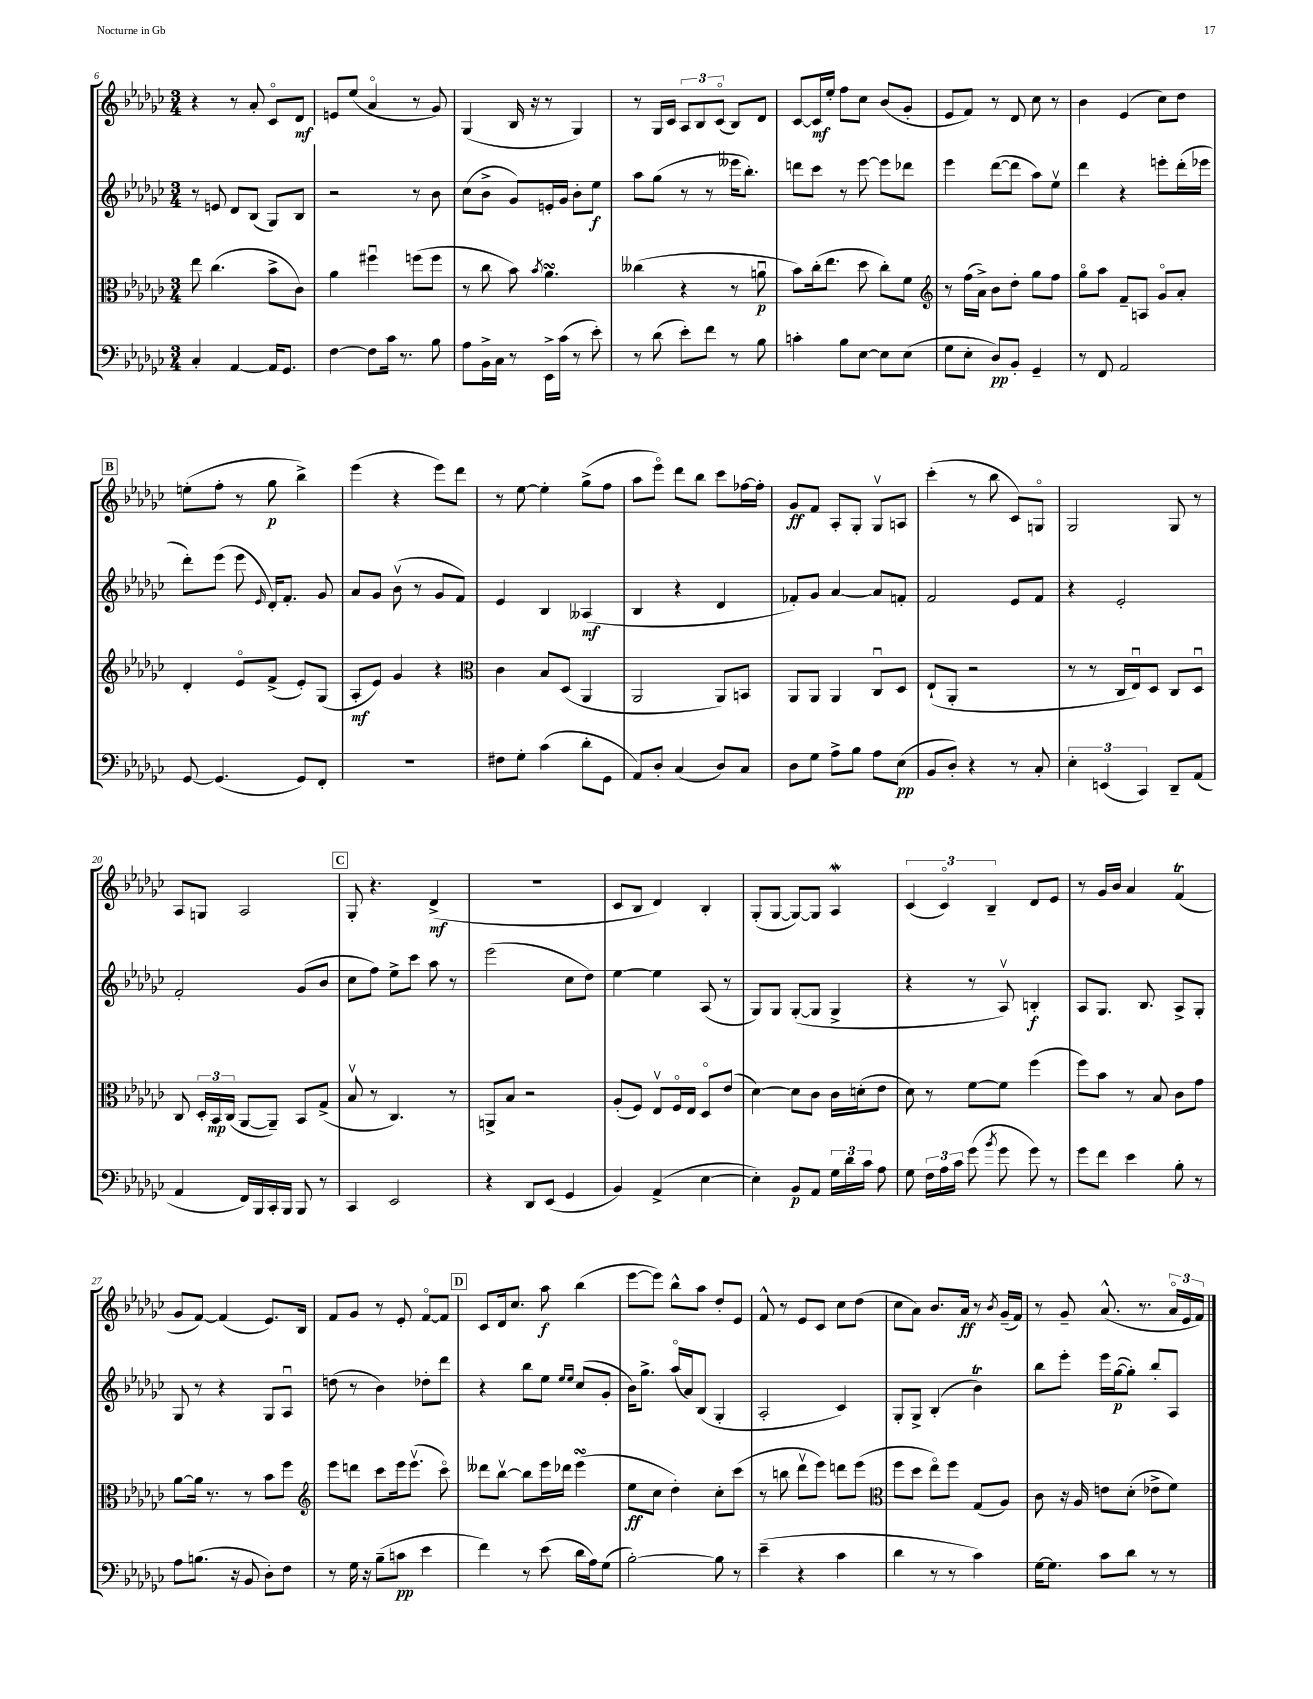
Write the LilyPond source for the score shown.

<<
\new StaffGroup <<
\new Staff = "s0" {
    \clef treble \key ges \major \numericTimeSignature \time 3/4
    \autoBeamOff r4 r8 aes'8-. ces'8[\flageolet des'8]\mf |
    e'8[ ees''8]( aes'4\flageolet r8 ges'8) |
    ges4( bes16 r16 r8 ges4) |
    r8 ges16[ ces'16] \tuplet 3/2 { aes8[ bes8 ces'8]\flageolet( } bes8[) des'8] |
    ces'8[~ ces'16\mf ees''16]-. f''8[ ces''8] bes'8[( ges'8]-. |
    ees'8[ f'8]) r8 des'8 ces''8 r8 |
    bes'4 ees'4( ces''8[) des''8] |
    \mark \markup { \box "B" } e''8[-.( f''8]-. r8 ges''8\p bes''4->) |
    ees'''4( r4 ees'''8[) des'''8] |
    r8 ees''8~ ees''4-. ges''8[->( f''8] |
    aes''8[ ees'''8]\flageolet) des'''8[ bes''8] ces'''8[ fes''16~ fes''16]-. |
    ges'8[\ff f'8] aes8[-. ges8]-. ges8[\upbow a8] |
    ces'''4-.( r8 bes''8 ces'8[) g8]\flageolet |
    ges2 ges8 r8 |
    aes8[ g8] aes2 |
    \mark \markup { \box "C" } ges8-. r4. des'4->\mf( |
    R2. |
    ces'8[ bes8] des'4) bes4-. |
    ges8[-.( ges8]~ ges8[~) ges8] aes4\mordent |
    \tuplet 3/2 { ces'4( ces'4\flageolet) bes4-- } des'8[ ees'8] |
    r8 ges'16[ bes'16] aes'4 f'4\trill( |
    ges'8[ f'8]~) f'4( ees'8.[) bes16] |
    f'8[ ges'8] r8 ees'8-. f'8[~\flageolet f'8] |
    \mark \markup { \box "D" } ces'8[ des'16 ces''8.] aes''8\f bes''4( |
    ees'''8[~ ees'''8]) bes''8[-^ aes''8] des''8[-. ees'8] |
    f'8-^ r8 ees'8[ ces'8] ces''8[ des''8]( |
    ces''8[ aes'8]) bes'8.[ aes'16]\ff r8 \acciaccatura { bes'8 } ges'16[--( f'16]) |
    r8 ges'8-- aes'8.-^( r8. \tuplet 3/2 { aes'16[\flageolet ees'16 f'16]) } \bar "|." |
}
\new Staff = "s1" {
    \clef treble \key ges \major \numericTimeSignature \time 3/4
    \autoBeamOff r8 e'8 des'8[ bes8]( ges8[) bes8] |
    r2 r8 bes'8 |
    ces''8[( bes'8]-> ges'8[) e'16-. ges'16] bes'8[-. ees''8]\f |
    aes''8[ ges''8]( r8 r8 eeses'''16[ bes''8.]-.) |
    d'''8[ ces'''8] r8 ees'''8~ ees'''8[ des'''8] |
    ees'''4 des'''8[~( des'''8] aes''8[) ees''8]\upbow |
    des'''4 r4 e'''8[-. des'''16-.( ees'''16] |
    \mark \markup { \box "B" } des'''8[-.) ees'''8]( ees'''8 \grace { ees'16 } des'16[-.) f'8.]-. ges'8 |
    aes'8[ ges'8] bes'8\upbow( r8 ges'8[ f'8]) |
    ees'4 bes4 aeses4\mf( |
    bes4 r4 des'4 |
    fes'8[-.) ges'8] aes'4~ aes'8[ f'8]-. |
    f'2 ees'8[ f'8] |
    r4 ees'2-. |
    f'2-. ges'8[( bes'8] |
    \mark \markup { \box "C" } ces''8[ f''8]) ees''8[-> ces'''8] aes''8 r8 |
    ees'''2( ces''8[ des''8]) |
    ees''4~ ees''4 aes8( r8 |
    ges8[) ges8] ges8[~-.( ges8] ges4-> |
    r4 r8 aes8\upbow) b4-.\f |
    aes8[ ges8.] bes8. aes8[-> ges8]-. |
    ges8 r8 r4 ges8[ aes8]\downbow |
    d''8( r8 bes'4) des''8[-. des'''8] |
    \mark \markup { \box "D" } r4 bes''8[ ees''8] \grace { ees''16[ ees''16] } ces''8[( ges'8]-. |
    bes'16[) ges''8.]-> aes''16[\flageolet( aes'16) bes8]( ges4-. |
    aes2-. ces'4) |
    ges8[-. ges8]-> bes4-.( bes'4\trill) |
    bes''8[ ees'''8]-. ees'''16[ ges''16~\p( ges''8]-.) bes''8[-. aes8] \bar "|." |
}
\new Staff = "s2" {
    \clef alto \key ges \major \numericTimeSignature \time 3/4
    \autoBeamOff ees''8 ces''4.( bes'8[-> ces'8]) |
    aes'4 fis''4\downbow f''8[( f''8] |
    r8 ces''8 bes'8) \acciaccatura { bes'8 } aes'4.\turn |
    ceses''4( r4 r8 a'8\downbow\p |
    bes'8[) ces''16-.( ees''8.] des''8 ces''8[-.) f'8] |
    \clef treble r8 f''16[( aes'16]->) bes'8[ des''8]-. ges''8[ f''8] |
    ges''8[\flageolet aes''8] f'8[-- a8] ges'8[\flageolet aes'8]-. |
    \mark \markup { \box "B" } des'4-. ees'8[\flageolet f'8]->( ees'8[-.) ges8]( |
    aes8[-.\mf ees'8]) ges'4 r4 |
    \clef alto ces'4 bes8[ des8]( aes,4 |
    aes,2 aes,8[) b,8] |
    aes,8[ aes,8] aes,4 ces8[\downbow des8] |
    ees8[-!( aes,8]-. r2 |
    r8 r8 ces16[ ees16\downbow) des8] ces8[ des8]\downbow |
    ces8 \tuplet 3/2 { des16[-. bes,16\mp ces16]( } aes,8[~ aes,8]--) bes,8[ ges8]->( |
    \mark \markup { \box "C" } bes8\upbow r8 ces4.) r8 |
    a,8[-> bes8] r2 |
    aes8[-.( f8]) ees8[\upbow f16\flageolet ees16] des8[\flageolet ees'8]( |
    des'4~) des'8[ ces'8] ces'16[ d'16-.( ees'8] |
    des'8) r8 f'8[~ f'8] f''4( |
    f''8[) bes'8] r8 bes8 ces'8[ ges'8] |
    aes'8[~ aes'16] r8. r8 bes'8[ f''8] |
    \clef treble ees'''8[ d'''8] ces'''8[ ees'''16 ees'''8.]\upbow( ces'''8\flageolet) |
    \mark \markup { \box "D" } deses'''8[ bes''8]~\upbow bes''8[ ees'''16 des'''16] ees'''4\turn( |
    ees''8[\ff ces''8] des''4-.) ces''8[-. ces'''8]( |
    r8 b''8 des'''8[\upbow ees'''8]) d'''8[ ees'''8]( |
    \clef alto f''8[ des''8] ees''8[\flageolet) f''8] ges8[( aes8]) |
    ces'8 r16 aes16 e'8[ des'8]-.( ees'8[-> f'8]) \bar "|." |
}
\new Staff = "s3" {
    \clef bass \key ges \major \numericTimeSignature \time 3/4
    \autoBeamOff ces4-. aes,4~ aes,16[ ges,8.] |
    f4~ f8[ ces'16] r8. bes8 |
    aes8[ bes,16-> ces16] r8 ees,16[-> ces'16]( r8 ees'8-.) |
    r8 des'8( ees'8[-.) f'8] r8 bes8 |
    c'4-. bes8[ ees8]~ ees8[ ees8]( |
    ges8[ ees8]-. des8[\pp) bes,8]-. ges,4-- |
    r8 f,8 aes,2 |
    \mark \markup { \box "B" } ges,8~ ges,4.( ges,8[) f,8]-. |
    R2. |
    fis8[ ges8]-. ces'4( des'8[-. ges,8] |
    aes,8[) des8]-. ces4( des8[) ces8] |
    des8[ ges8] aes8[-> bes8] aes8[ ees8]\pp( |
    bes,8[ des8]-.) r4 r8 ces8-. |
    \tuplet 3/2 { ees4-. e,4( ces,4) } des,8[-- aes,8]( |
    aes,4 f,16[) bes,,16 ces,16-. bes,,16] bes,,8 r8 |
    \mark \markup { \box "C" } ces,4 ees,2 |
    r4 des,8[ ees,8]( ges,4 |
    bes,4) aes,4->( ees4~ |
    ees4-.) bes,8[\p aes,8] \tuplet 3/2 { ges16[ des'16 ces'16] } aes8 |
    ges8 \tuplet 3/2 { f16[ aes16 ces'16] } ges'8( \acciaccatura { bes'8 } ges'8 ges'8) r8 |
    ges'8[ f'8] ees'4 bes8-. r8 |
    aes8[ b8.]( r16 bes,8 des8[-.) f8] |
    r8 ges16 r16 bes8[--( c'8]\pp ees'4 |
    \mark \markup { \box "D" } f'4) r8 ees'8( des'16[ aes16) ges8]( |
    bes2~-.) bes8 r8 |
    ees'4--( r4 ces'4 |
    des'4 r8 r8 ces'4) |
    ges16[~ ges8.] ces'8[ des'8] r8 r8 \bar "|." |
}
>>
>>
\layout { \context { \Score currentBarNumber = #6 } }
